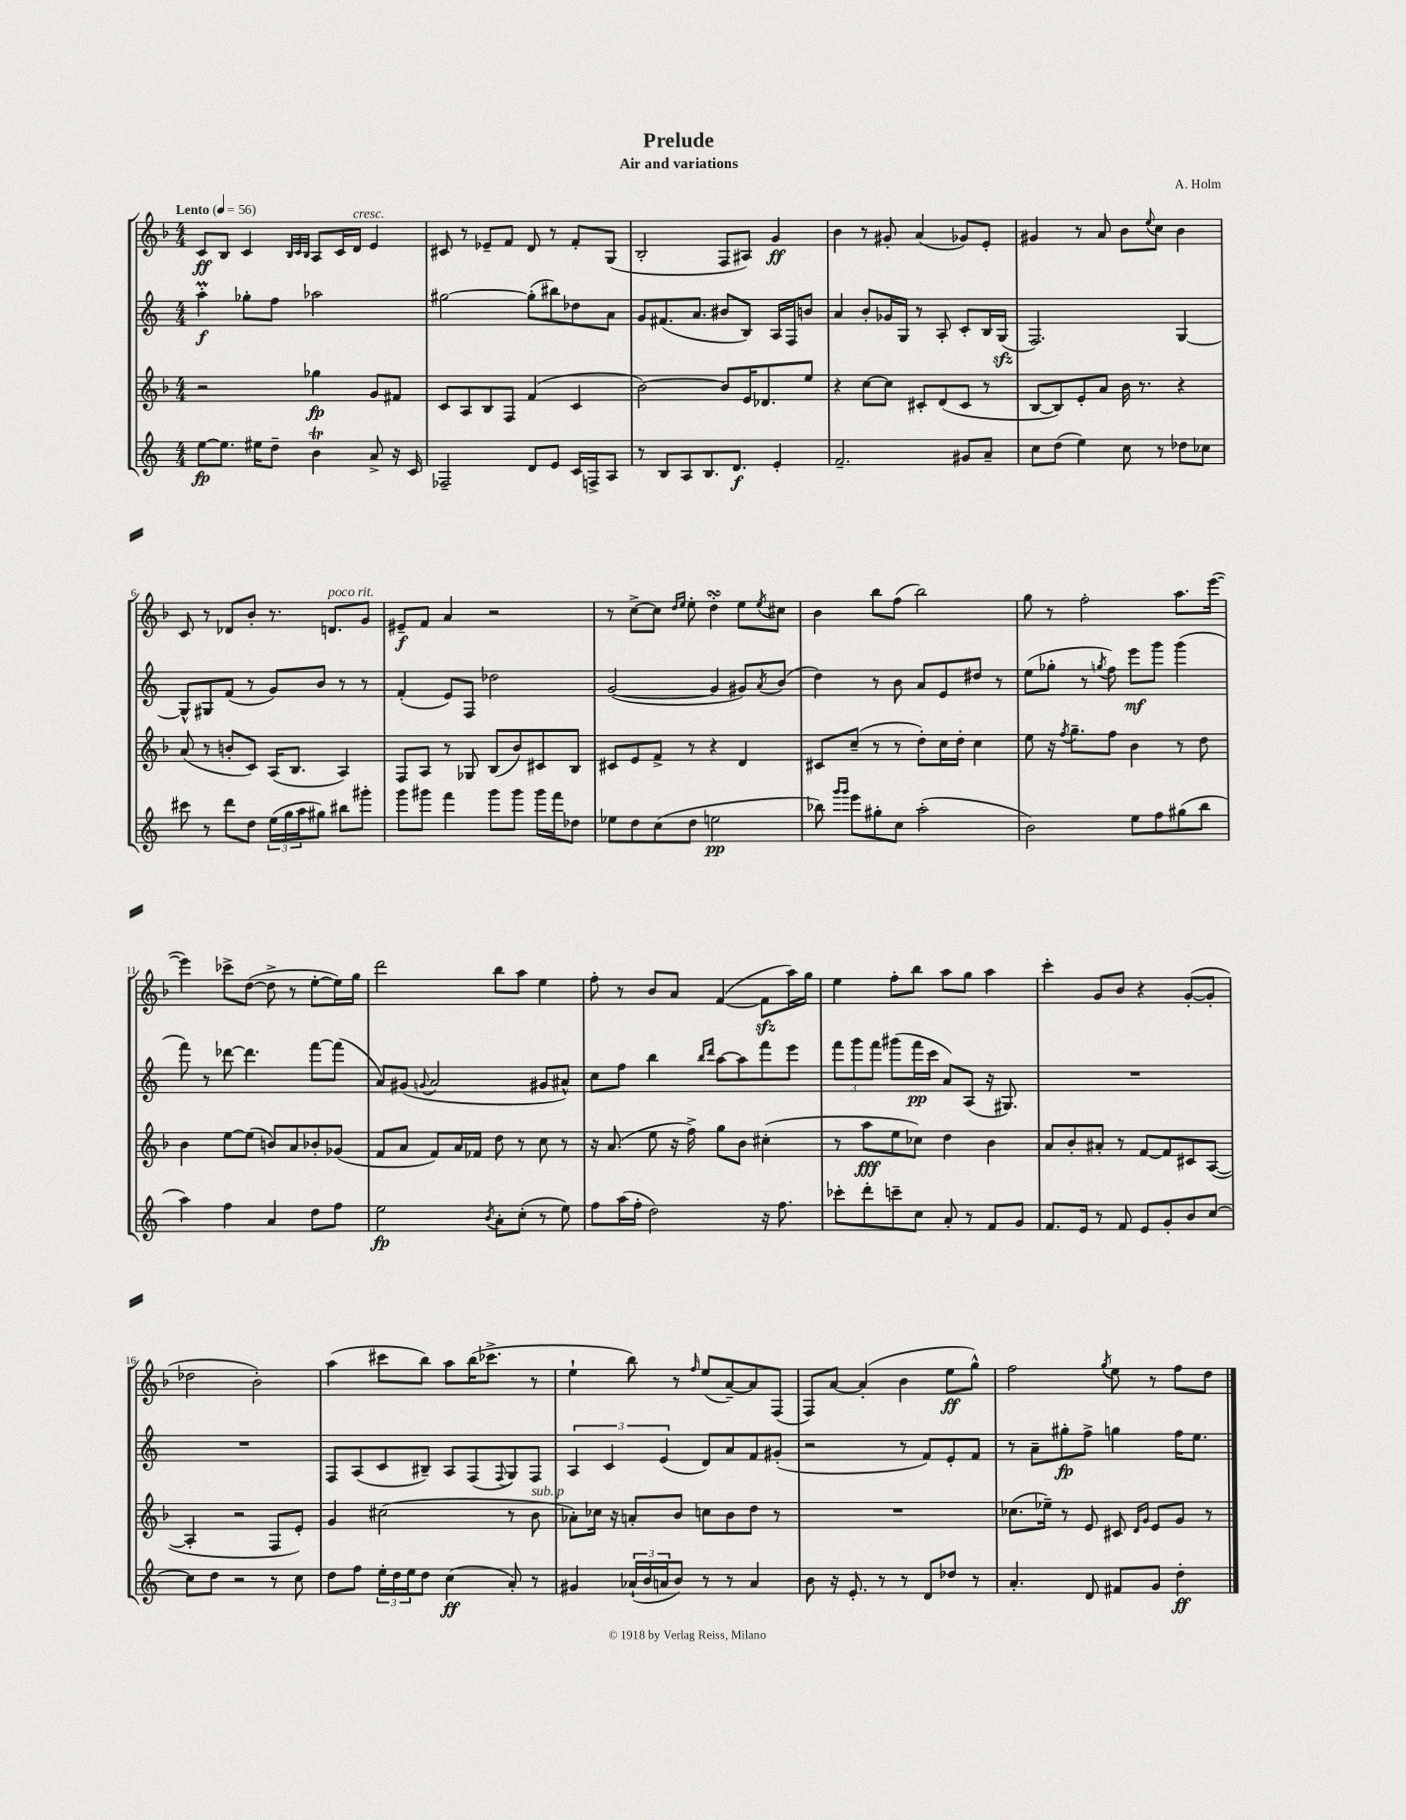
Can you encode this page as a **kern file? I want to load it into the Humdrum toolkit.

**kern	**dynam	**kern	**dynam	**kern	**dynam	**kern	**dynam
*part4	*part4	*part3	*part3	*part2	*part2	*part1	*part1
*staff4	*staff4	*staff3	*staff3	*staff2	*staff2	*staff1	*staff1
*clefG2	*	*clefG2	*	*clefG2	*	*clefG2	*
*k[]	*	*k[b-]	*	*k[]	*	*k[b-]	*
*M4/4	*	*M4/4	*	*M4/4	*	*M4/4	*
*MM56	*	*MM56	*	*MM56	*	*MM56	*
=1	=1	=1	=1	=1	=1	=1	=1
!	!	!	!	!	!	!LO:TX:a:B:t=Lento	!
[8ee\L	fp	2r	.	4aaM'\	f	8c/L	ff
8.ee\J]	.	.	.	.	.	8B-/J	.
.	.	.	.	8gg-X'\L	.	4c/	.
16ee#X\KL	.	.	.	.	.	.	.
8dd~\J	.	.	.	8ff\J	.	.	.
.	.	.	.	.	.	32qqB-/LLL	.
.	.	.	.	.	.	32qqc/	.
.	.	.	.	.	.	32qqB-/JJJ	.
4bt\	.	4gg-X\	fp	2aa-X\	.	8A/L	.
.	.	.	.	.	.	16c/L	.
!	!	!	!	!	!	!LO:TX:a:i:t=cresc.	!
.	.	.	.	.	.	16d/JJ	.
8a^/	.	8g/L	.	.	.	4e/	.
16r	.	8f#X/J	.	.	.	.	.
16c/	.	.	.	.	.	.	.
=2	=2	=2	=2	=2	=2	=2	=2
2F-X~/	.	8c/L	.	[2gg#X\	.	8c#X/	.
.	.	8A/	.	.	.	8r	.
.	.	8B-/	.	.	.	8e-X~/L	.
.	.	8F/J	.	.	.	8f/J	.
8d/L	.	(4f/	.	(8gg#'\L]	.	8d/	.
8e/J	.	.	.	8bb#X\)	.	8r	.
16c/LL	.	4c/	.	8dd-X\	.	8f'/L	.
16Fn^/J	.	.	.	.	.	.	.
8A/J	.	.	.	8a\J	.	(8G/J	.
=3	=3	=3	=3	=3	=3	=3	=3
8r	.	[2b-\)	.	8g/L	.	2B-'/	.
8B/L	.	.	.	(8.f#X/	.	.	.
8A/	.	.	.	.	.	.	.
.	.	.	.	8.a/J	.	.	.
8.B/	.	.	.	.	.	.	.
.	.	8b-/L]	.	8b#X/L	.	8F/L	.
8.d/J	f	.	.	.	.	.	.
.	.	16e/K	.	8B/J)	.	8A#X/J)	.
.	.	8.d-X/	.	.	.	.	.
4e'/	.	.	.	16A/LL	.	4g/	ff
.	.	.	.	16F/J	.	.	.
.	.	8ee/J	.	8bn/J	.	.	.
=4	=4	=4	=4	=4	=4	=4	=4
2.f~/	.	4r	.	4a/	.	4b-\	.
.	.	[8cc\L	.	8b'/L	.	8r	.
.	.	8cc\J]	.	16g-X/L	.	8g#X'/	.
.	.	.	.	16G/JJ	.	.	.
.	.	8c#X'/L	.	8r	.	(4a/	.
.	.	(8d/	.	8A'/	.	.	.
8g#X/L	.	8c#/J	.	8c'/L	.	8g-X/L)	.
8a~/J	.	8r	.	16B/L	.	8e'/J	.
.	.	.	.	(16Gzz/JJ	.	.	.
=5	=5	=5	=5	=5	=5	=5	=5
8cc\L	.	[8B-/L	.	2.F/)	.	4g#X/	.
(8dd\J	.	8B-/])	.	.	.	.	.
4ee\)	.	8e'/	.	.	.	8r	.
.	.	8a/J	.	.	.	8a/	.
8cc\	.	16b-\	.	.	.	8b-\L	.
.	.	8.r	.	.	.	.	.
.	.	.	.	.	.	8qqee/	.
8r	.	.	.	.	.	8cc\J	.
8dd-X\L	.	4r	.	[4G/	.	4b-\	.
8cc-X\J	.	.	.	.	.	.	.
!!LO:LB:g=z
=6	=6	=6	=6	=6	=6	=6	=6
8ccc#X\	.	(8a/	.	8G^^/L]	.	8c/	.
8r	.	8r	.	8G#X/	.	8r	.
8ddd\L	.	8bn'/L	.	(8f/J	.	8d-X/L	.
8dd\J	.	8c/J)	.	8r	.	8b-'/J	.
(24ee\LL	.	(16A/KL	.	8g/L)	.	8.r	.
24gg\	.	.	.	.	.	.	.
.	.	8.B-/J	.	.	.	.	.
24aa\J	.	.	.	.	.	.	.
8gg#X\J)	.	.	.	8b/J	.	.	.
!	!	!	!	!	!	!LO:TX:a:i:t=poco rit.	!
.	.	.	.	.	.	8.dn/L	.
8bb#X\L	.	4A/)	.	8r	.	.	.
8ggg#X'\J	.	.	.	8r	.	8g/J	.
=7	=7	=7	=7	=7	=7	=7	=7
8ggg\L	.	8F/L	.	(4f'/	.	8e#X~/L	f
8ggg#X\J	.	8A/J	.	.	.	8f/J	.
4fff\	.	8r	.	8e/L)	.	4a/	.
.	.	8G-X/	.	8F/J	.	.	.
8ggg#\L	.	(8B-/L	.	2dd-X\	.	2r	.
8ggg#\J	.	8b-/)	.	.	.	.	.
16ggg#\LL	.	8c#X/	.	.	.	.	.
16fff\J	.	.	.	.	.	.	.
8dd-X\J	.	8B-/J	.	.	.	.	.
=8	=8	=8	=8	=8	=8	=8	=8
8ee-X\L	.	8c#X/L	.	([2g/	.	8r	.
8dd\	.	8e/	.	.	.	[8cc^\L	.
(8cc\	.	8f^/J	.	.	.	8cc\J]	.
.	.	.	.	.	.	16qqdd/LL	.
.	.	.	.	.	.	16qqee/JJ	.
8dd\J	.	8r	.	.	.	8ee'\	.
2een\	pp	4r	.	4g/]	.	4ddsSSS'\	.
.	.	4d/	.	8g#X/L)	.	8ee\L	.
.	.	.	.	8qa/	.	8qee/	.
.	.	.	.	(8b/J	.	8cc#X\J	.
=9	=9	=9	=9	=9	=9	=9	=9
8bb-X\)	.	8c#X/L	.	4dd\)	.	4b-\	.
16qqggg/LL	.	.	.	.	.	.	.
16qqggg/JJ	.	.	.	.	.	.	.
8eee\L	.	(8cc~/J	.	.	.	.	.
8gg#X'\	.	8r	.	8r	.	8bb-\L	.
8cc\J	.	8r	.	8b\	.	(8ff\J	.
(2aa'\	.	8dd'\L)	.	8a/L	.	2bb-\)	.
.	.	16cc\L	.	8e/	.	.	.
.	.	16dd'\JJ	.	.	.	.	.
.	.	4cc\	.	8dd#X/J	.	.	.
.	.	.	.	8r	.	.	.
=10	=10	=10	=10	=10	=10	=10	=10
2b\)	.	8ee\	.	(8ee\L	.	8gg\	.
.	.	16r	.	8gg-X'\J	.	8r	.
.	.	8qff/	.	.	.	.	.
.	.	8.gg~\L	.	.	.	.	.
.	.	.	.	8r	.	2ff'\	.
.	.	.	.	8qggn/	.	.	.
.	.	8ff\J	.	8ff\)	.	.	.
8ee\L	.	4b-\	.	8eee\L	mf	.	.
8ff\	.	.	.	8ggg\J	.	.	.
(8gg#X\	.	8r	.	(4ggg\	.	8.aa\L	.
8bb\J	.	8dd\	.	.	.	.	.
.	.	.	.	.	.	([16eee\Jk	.
!!LO:LB:g=z
=11	=11	=11	=11	=11	=11	=11	=11
4aa\)	.	4b-\	.	8fff\)	.	4eee\])	.
.	.	.	.	8r	.	.	.
4ff\	.	[8ee\L	.	[8ddd-X\	.	8ccc-X^\L	.
.	.	(8ee\J]	.	4.ddd-\]	.	([8dd\J	.
4a/	.	8bn/L)	.	.	.	8dd^\]	.
.	.	8a/	.	.	.	8r	.
8dd\L	.	8b-X'/	.	[8fff\L	.	[8ee'\L	.
8ff\J	.	(8g-X/J	.	(8fff\J]	.	16ee\L])	.
.	.	.	.	.	.	16gg\JJ	.
=12	=12	=12	=12	=12	=12	=12	=12
2ee\	fp	8f/L	.	8a/L)	.	2ddd\	.
.	.	8a/J	.	(8g#X/J	.	.	.
.	.	.	.	8qqgn/	.	.	.
.	.	8f/L)	.	2a/	.	.	.
.	.	16a/L	.	.	.	.	.
.	.	16f-X/JJ	.	.	.	.	.
8qb/	.	.	.	.	.	.	.
8a'\L	.	8dd\	.	.	.	8bb-\L	.
(8cc'\J	.	8r	.	.	.	8aa\J	.
8r	.	8cc\	.	8g#X/L	.	4ee\	.
8ee\)	.	8r	.	8a#X^^/J)	.	.	.
=13	=13	=13	=13	=13	=13	=13	=13
8ff\L	.	16r	.	8cc\L	.	8ff'\	.
.	.	(8.a/	.	.	.	.	.
(16aa\L	.	.	.	8ff\J	.	8r	.
16ff'\JJ	.	.	.	.	.	.	.
2dd\)	.	8ee\	.	4bb\	.	8b-/L	.
.	.	16r	.	.	.	8a/J	.
.	.	16ff^\)	.	.	.	.	.
.	.	.	.	16qqbb/LL	.	.	.
.	.	.	.	16qqddd/JJ	.	.	.
.	.	8gg\L	.	[8aa\L	.	([4f/	.
.	.	8b-\J	.	8aa\]	.	.	.
16r	.	(4cc#X'\	.	8fff\	.	8fzz\L]	.
8.ff\	.	.	.	.	.	.	.
.	.	.	.	8eee\J	.	16aa\L)	.
.	.	.	.	.	.	16gg\JJ	.
=14	=14	=14	=14	=14	=14	=14	=14
8ccc-X'\L	.	8r	.	12fff\L	.	4ee\	.
.	.	.	.	12ggg\	.	.	.
8ddd'\	.	8aa\L	fff	.	.	.	.
.	.	.	.	12fff\J	.	.	.
8cccn~\	.	8ee\	.	(8ggg#X\L	.	8ff'\L	.
8cc\J	.	8cc-X\J)	.	16fff\L	pp	8bb-\J	.
.	.	.	.	16ccc\JJ	.	.	.
8a'/	.	4dd\	.	8a/L)	.	8aa\L	.
8r	.	.	.	(8A/J	.	8gg\J	.
8f/L	.	4b-\	.	16r	.	4aa\	.
.	.	.	.	8.G#X/)	.	.	.
8g/J	.	.	.	.	.	.	.
=15	=15	=15	=15	=15	=15	=15	=15
8.f/L	.	8a/L	.	1r	.	4ccc'\	.
.	.	8b-'/	.	.	.	.	.
16e/Jk	.	.	.	.	.	.	.
8r	.	8a#X'/J	.	.	.	8g/L	.
8f/	.	8r	.	.	.	8b-/J	.
8e/L	.	[8f/L	.	.	.	4r	.
8g'/	.	8f/]	.	.	.	.	.
8b/	.	8c#X/	.	.	.	([8g'/L	.
[8cc/J	.	([8A/J	.	.	.	8g'/J]	.
!!LO:LB:g=z
=16	=16	=16	=16	=16	=16	=16	=16
8cc\L]	.	4A'/]	.	1r	.	2dd-X\	.
8dd\J	.	.	.	.	.	.	.
2r	.	2r	.	.	.	.	.
.	.	.	.	.	.	2b-'\)	.
8r	.	8F/L	.	.	.	.	.
8cc\	.	8e'/J)	.	.	.	.	.
=17	=17	=17	=17	=17	=17	=17	=17
8dd\L	.	4g/	.	8F/L	.	(4aa\	.
8ff\J	.	.	.	(8A/	.	.	.
24ee'\LL	.	(2cc#X\	.	8c/	.	8ccc#X\L	.
24dd\	.	.	.	.	.	.	.
24ee\J	.	.	.	.	.	.	.
8dd\J	.	.	.	8B#X~/J)	.	8bb-\J)	.
(4cc\	ff	.	.	8A/L	.	8aa\L	.
.	.	.	.	(8F/	.	(16bb-\K	.
.	.	.	.	.	.	8.ccc-X^\J	.
.	.	.	.	8qqF/	.	.	.
8a'/)	.	8r	.	8G/)	.	.	.
!	!	!LO:TX:a:i:t=sub. p	!	!	!	!	!
8r	.	8b-\	.	8F/J	.	8r	.
=18	=18	=18	=18	=18	=18	=18	=18
4g#X/	.	8a-X'\L)	.	6A/	.	4ee`\	.
.	.	16cc-X\Jk	.	.	.	.	.
.	.	.	.	6c/	.	.	.
.	.	16r	.	.	.	.	.
(24a-X`/LL	.	8an'/L	.	.	.	8bb-\)	.
24b/	.	.	.	.	.	.	.
24an/J	.	.	.	(6e/	.	.	.
8b/J)	.	8b-/J	.	.	.	8r	.
.	.	.	.	.	.	16qqff/	.
8r	.	8ccn\L	.	8d/L)	.	(8ee/L	.
8r	.	8b-\	.	8a/	.	[8a~/)	.
4a/	.	8dd\J	.	8f/	.	8a/]	.
.	.	8r	.	(8g#X'/J	.	(8F/J	.
=19	=19	=19	=19	=19	=19	=19	=19
8b\	.	1r	.	2r	.	8F/L)	.
16r	.	.	.	.	.	[8a/J	.
8.e'/	.	.	.	.	.	.	.
.	.	.	.	.	.	(4a'/]	.
8r	.	.	.	.	.	.	.
8r	.	.	.	8r	.	4b-\	.
8d/L	.	.	.	8f/L)	.	.	.
8dd-X/J	.	.	.	8e'/	.	8ee\L	ff
8r	.	.	.	8f/J	.	8gg^^\J)	.
=20	=20	=20	=20	=20	=20	=20	=20
4.a'/	.	(8.cc-X\L	.	8r	.	2ff\	.
.	.	.	.	8a~\L	.	.	.
.	.	16ee-X~\Jk)	.	.	.	.	.
.	.	8r	.	8gg#X'\	fp	.	.
8d/	.	8e/	.	8ff^\J	.	.	.
.	.	.	.	.	.	8qgg/	.
8f#X/L	.	8c#X/	.	4ggn\	.	8ee\	.
.	.	16qqd/LL	.	.	.	.	.
.	.	16qqg/JJ	.	.	.	.	.
8g/J	.	8e/L	.	.	.	8r	.
4dd'\	ff	8g/J	.	16ff\KL	.	8ff\L	.
.	.	.	.	8.ee\J	.	.	.
.	.	8r	.	.	.	8dd\J	.
==	==	==	==	==	==	==	==
*-	*-	*-	*-	*-	*-	*-	*-
